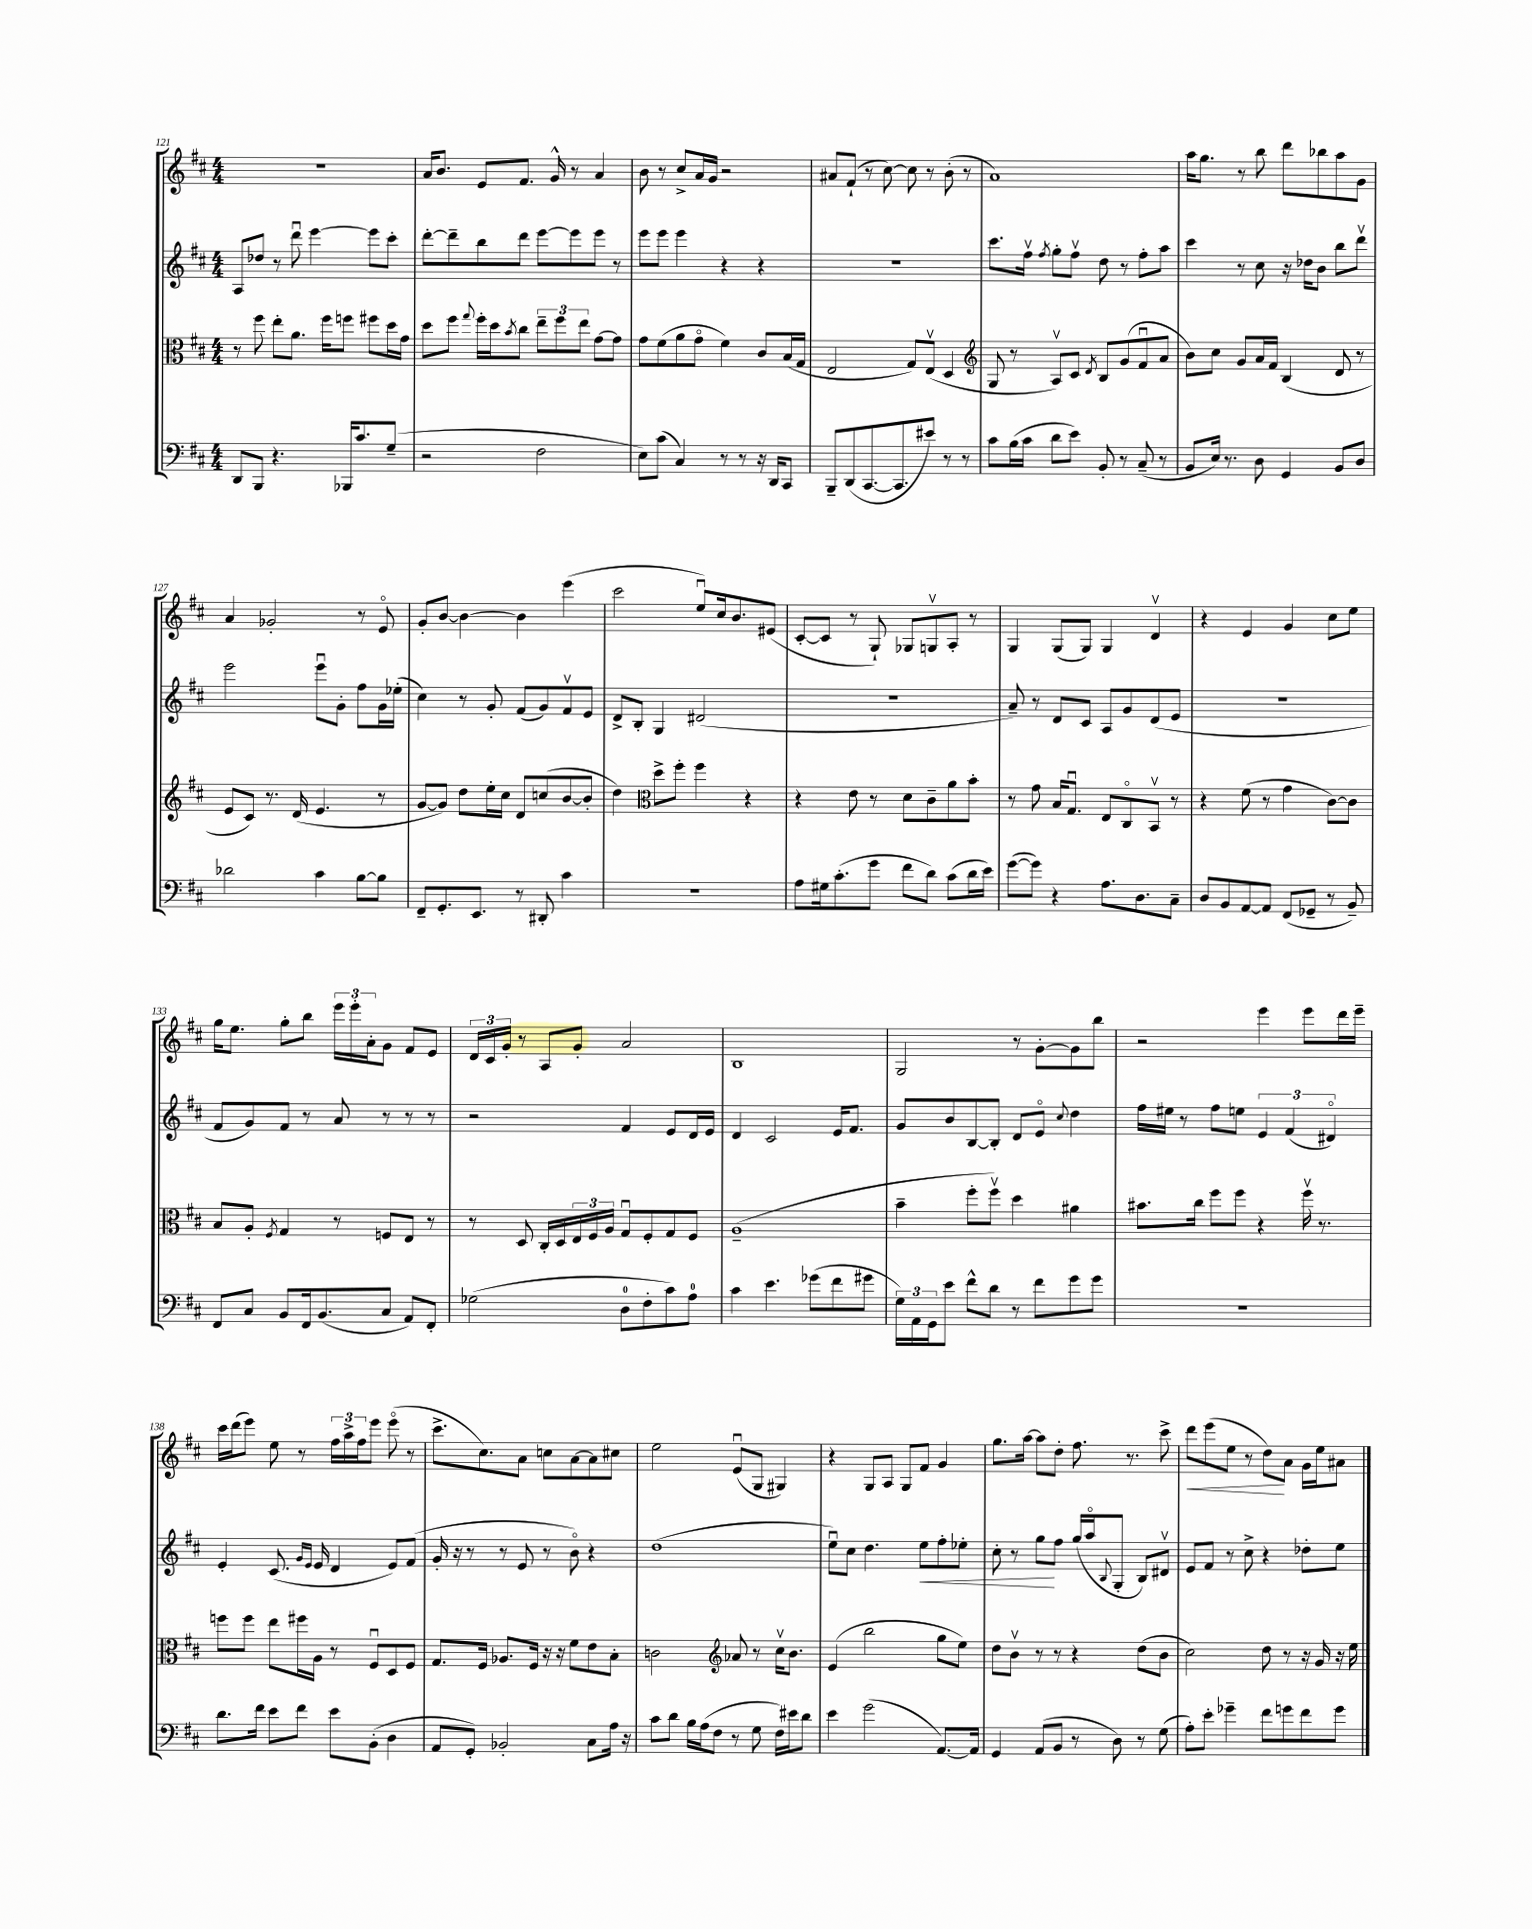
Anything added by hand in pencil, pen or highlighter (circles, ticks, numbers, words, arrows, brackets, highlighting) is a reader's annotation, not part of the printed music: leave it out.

**kern	**kern	**kern	**kern
*staff4	*staff3	*staff2	*staff1
*clefF4	*clefC3	*clefG2	*clefG2
*k[f#c#]	*k[f#c#]	*k[f#c#]	*k[f#c#]
*M4/4	*M4/4	*M4/4	*M4/4
8DD/L	8r	8A/L	1r
8BBB/J	8ff#\	8dd-/J	.
4.r	8ee'\L	8r	.
.	8.a\J	8dddu\	.
.	.	[4eee\	.
.	16ff#\LK	.	.
16BBB-/LK	8ff\J	.	.
8.c#/	.	.	.
.	8ff#\L	8eee\]L	.
(8G~/J	16dd\L	8ccc#'\J	.
.	16g\JJ	.	.
=	=	=	=
2r	8dd\L	[8ddd'\L	16a/LK
.	.	.	8.b/J
.	8ff#\J	8ddd~\]	.
.	8qqgg/	.	.
.	16ff#'\LL	8bb\	8e/L
.	16dd\J	.	.
.	8qb/	.	.
.	8cc#\J	8ddd\J	8.f#/J
2F#\	12ee~\L	[8eee\L	.
.	.	.	16g^^/
.	12ff#\	.	.
.	.	8eee\]	8r
.	12ee\J	.	.
.	[8g\L	8eee\J	4a/
.	8g\]J	8r	.
=	=	=	=
8E\L)	8g\L	8eee\L	8b\
(8c#\J	(8f#\	8eee\J	8r
4C#/)	8a\	4eee\	8cc#^/L
.	8go\J	.	16a/L
.	.	.	16g/JJ
8r	4f#\)	4r	2r
8r	.	.	.
16r	8c#/L	4r	.
16DD/LK	.	.	.
8CC#/J	(16B/L	.	.
.	16G/JJ	.	.
=	=	=	=
8BBB~/L	2E/	1r	8a#/L
(8DD/	.	.	(8f#`/J
[8.CC#/	.	.	8r
.	.	.	[8cc#\)
8.CC#/]	.	.	.
.	8G/L)	.	8cc#\]
8e#/J)	(8Ev/J	.	8r
8r	4D/	.	(8b'\
8r	.	.	8r
=	=	=	=
*	*clefG2	*	*
8c#\L	8G/	8.ccc#\L	1a)
(16B\L	8r	.	.
16c#\JJ	.	16ff#v\Jk	.
.	.	8qff#/	.
8d\L	8Av/L)	8gg'\L	.
8e\J)	8c#/J	8ff#v\J	.
.	8qd/	.	.
8BB'/	8B/L	8dd\	.
8r	(8g/	8r	.
(8C#~/	8f#u/	8ff#'\L	.
8r	8a/J	8aa\J	.
=	=	=	=
8BB/L	8b\L)	4ccc#\	16aa\LK
.	.	.	8.gg\J
16E/Jk)	8cc#\J	.	.
8.r	.	.	.
.	8g/L	8r	8r
8D\	16a/L	8cc#\	8bb\
.	16f#/JJ	.	.
4GG/	(4B/	16r	8ddd\L
.	.	16dd-\LK	.
.	.	8b\J	8bb-\
8BB/L	8d/	8bb\L	8aa\
8D/J	8r	8dddv\J	8g\J
=	=	=	=
2d-\	8e/L	2eee\	4a/
.	8c#/J)	.	.
.	8.r	.	2g-'/
.	(16d/	.	.
4c#\	4.e/	8eeeu\L	.
.	.	8g'\J	.
[8B\L	.	8ff#\L	8r
8B\]J	8r	16g\L	8eo/
.	.	(16ee-'\JJ	.
=	=	=	=
8FF#~/L	[8g/L	4cc#\)	8g'/L
8.GG'/	8g/]J)	.	[8b/J
.	8dd\L	8r	4b\_
8.EE/J	.	.	.
.	16ee'\L	8g'/	.
.	16cc#\JJ	.	.
8r	8d/L	(8f#/L	4b\]
8DD#'/	(8cc/	8g/)	.
4c#\	[8b/	8f#v/	(4eee\
.	8b'/]J	8e/J	.
=	=	=	=
1r	4dd\)	8d^/L	2ccc#\
.	.	8B'/J	.
*	*clefC3	*	*
.	8dd^\L	4G/	.
.	8ff#'\J	.	.
.	4ff#\	(2d#/	8eeu/L)
.	.	.	16cc#/k
.	.	.	8.b/
.	4r	.	.
.	.	.	(8e#/J
=	=	=	=
8A\L	4r	1r	[8c#'/L
16G#\k	.	.	8c#/]J
(8.c#'\	.	.	.
.	8e\	.	8r
8g\J	8r	.	8G`/)
8f#\L	8d\L	.	8G-/L
8d\J)	8c#~\	.	8Gv/
(8c#\L	8a\	.	8A'/J
16d\L	8b'\J	.	8r
16e\JJ)	.	.	.
=	=	=	=
([8g\L	8r	8a~/)	4G/
8g\]J)	8g\	8r	.
4r	16B/LK	8d/L	(8G/L
.	8.Gu/J	.	.
.	.	8c#/J	8G/J)
8.A\L	8E/L	8A/L	4G/
.	8C#o/	8g/	.
8.D\	.	.	.
.	8BBv/J	(8d/	4dv/
8C#~\J	8r	8e/J	.
=	=	=	=
8D/L	4r	1r	4r
8BB/	.	.	.
[8AA/	(8f#\	.	4e/
8AA/]J	8r	.	.
(8FF#/L	4g\	.	4g/
8GG-~/J	.	.	.
8r	[8c#\L)	.	8cc#\L
8BB~/)	8c#\]J	.	8ee\J
=	=	=	=
8FF#/L	8B/L	8f#/L	16gg\LK
.	.	.	8.ee\J
8C#/J	8A'/J	8g/)	.
.	8qF#/	.	.
8BB/L	4G/	8f#/J	8gg'\L
16FF#/k	.	8r	8bb\J
(8.BB/	.	.	.
.	8r	8a/	24eee\LL
.	.	.	24eee'\
.	.	.	24a'\J
8C#/J	8F/L	8r	8g\J
8AA/L)	8E/J	8r	8f#/L
8FF#'/J	8r	8r	8e/J
=	=	=	=
(2G-\	8r	2r	24d/LL
.	.	.	24c#/
.	.	.	24g'/JJ
.	8D/	.	8r
.	16C#'/LL	.	8A/L
.	16D/	.	.
.	24E/	.	8g'/J
.	24F#/	.	.
.	24A/JJ	.	.
8D\L	8Gu/L	4f#/	2a/
8F#'\	8F#'/	.	.
8c#\)	8G/	8e/L	.
8A\J	8F#/J	16d/L	.
.	.	16e/JJ	.
=	=	=	=
4c#\	(1A~	4d/	1B
4.e\	.	2c#/	.
(8g-\L	.	.	.
8f#\	.	16e/LK	.
.	.	8.f#/J	.
8g#\J	.	.	.
=	=	=	=
24G\LL)	4b~\	8g/L	2G/
24AA\	.	.	.
24GG\J	.	.	.
8e\J	.	8b/	.
8f#^^\L	8ff#'\L	[8B/	.
8d\J	8ff#v\J)	8B'/]J	.
8r	4dd\	8d/L	8r
8f#\L	.	8eo/J	[8g'\L
.	.	8qqcc#/	.
8g\	4a#\	4dd\	8g\]
8g\J	.	.	8bb\J
=	=	=	=
1r	8.b#\L	16ff#\LL	2r
.	.	16ee#\JJ	.
.	.	8r	.
.	16cc#\Jk	.	.
.	8ff#\L	8ff#\L	.
.	8ff#\J	8ee\J	.
.	4r	6e/	4eee\
.	.	(6f#/	.
.	16ff#v\	.	8eee\L
.	8.r	.	.
.	.	6d#o/)	.
.	.	.	16ddd\L
.	.	.	16eee~\JJ
=	=	=	=
8.d\L	8ff\L	4e'/	16ccc#\LL
.	.	.	(16ddd\J
.	8ff\J	.	8eee\J)
16f#\Jk	.	.	.
8e\L	8ee\L	(8.c#/	8ee\
8f#\J	16ff#\L	.	8r
.	.	16qqg/LL	.
.	.	16qqe/JJ	.
.	16A\JJ	16e/	.
8e\L	8r	4d/	24ff#\LL
.	.	.	24aa^\
.	.	.	24ff#\J
(8BB'\J	8F#u/L	.	8eee\J
4D\	8D/	8e/L)	(8eeeo\
.	8F#/J	(8f#/J	8r
=	=	=	=
8AA/L	8.G/L	16g'/	8.ccc#^\L
.	.	16r	.
8GG'/J)	.	8r	.
.	16F#/Jk	.	8.cc#\)
2BB-'/	8.A-/L	8r	.
.	.	8e/	8a\J
.	16F#/Jk	.	.
.	16r	8r	8cc\L
.	16r	.	.
.	8f#\L	8bo\)	[8a\
8C#\L	8e\	4r	8a\]
16A\Jk	8B'\J	.	8cc#\J
16r	.	.	.
=	=	=	=
8c#\L	2c\	(1dd	2ee\
8d\J	.	.	.
16B\LL	.	.	.
(16A\J	.	.	.
8F#\J	.	.	.
*	*clefG2	*	*
8r	8a-/	.	(8eu/L
8G\	8r	.	8G/J
16F#\LL)	16cc#v\LK	.	4G#/)
16e#\J	8.b\J	.	.
8d\J	.	.	.
=	=	=	=
4e\	(4e/	8eeu\L)	4r
.	.	8cc#\J	.
(2g\	2bb\	4.dd\	8G/L
.	.	.	8A/J
.	.	.	8G/L
.	.	8ee\L	8f#/J
[8.AA/L)	8gg\L	8ff#'\	4g/
.	8ee\J)	8ee-'\J	.
16AA/]Jk	.	.	.
=	=	=	=
4GG/	8dd\L	8cc#'\	8.gg\L
.	8bv\J	8r	.
.	.	.	[16aa\Jk
(8AA/L	8r	8gg\L	8aa\]L
8BB/J	8r	8ff#\J	8dd'\J
8r	4r	(16gg/LL	8.ff#\
.	.	16aao/J	.
.	.	8qqB/	.
8D\)	.	8G'/J	.
.	.	.	8.r
8r	(8dd\L	8B/L)	.
(8G\	8b\J	8d#v/J	8ccc#^\
=	=	=	=
8A'\L)	2cc#\)	8e/L	8ddd\L
8e'\J	.	8f#/J	(8eee\
4g-~\	.	8r	8ee\J
.	.	8cc#^\	8r
8f#\L	8dd\	4r	8dd\L)
8g\	8r	.	8a\J
8f#\	16r	8dd-'\L	16g\LL
.	16g/	.	16ee\J
8g\J	16r	8ee\J	8a#\J
.	16ee\	.	.
==	==	==	==
*-	*-	*-	*-
